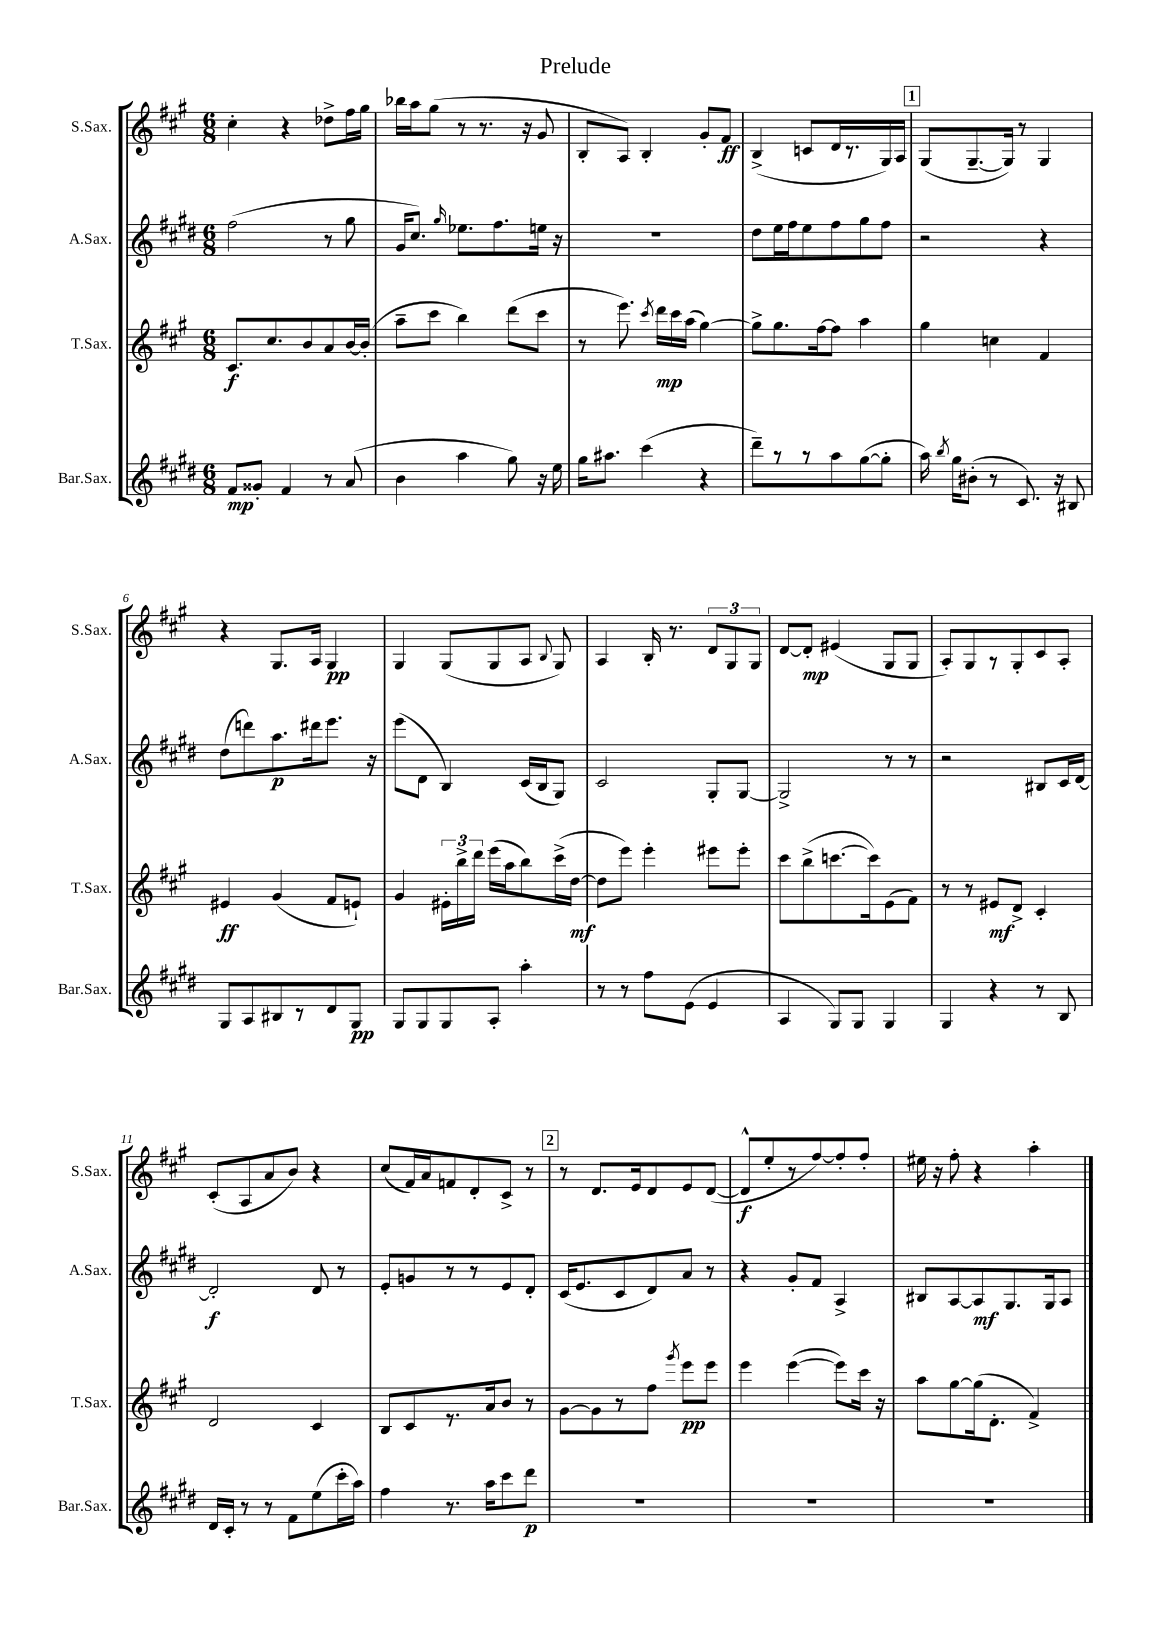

**kern	**dynam	**kern	**dynam	**kern	**dynam	**kern	**dynam
*part4	*part4	*part3	*part3	*part2	*part2	*part1	*part1
*staff4	*staff4	*staff3	*staff3	*staff2	*staff2	*staff1	*staff1
*I"Bar.Sax.	*	*I"T.Sax.	*	*I"A.Sax.	*	*I"S.Sax.	*
*I'Bar.Sax.	*	*I'T.Sax.	*	*I'A.Sax.	*	*I'S.Sax.	*
*clefG2	*	*clefG2	*	*clefG2	*	*clefG2	*
*k[f#c#g#d#]	*	*k[f#c#g#]	*	*k[f#c#g#d#]	*	*k[f#c#g#]	*
*M6/8	*	*M6/8	*	*M6/8	*	*M6/8	*
=1	=1	=1	=1	=1	=1	=1	=1
8f#/L	mp	8.c#/L	f	(2ff#\	.	4cc#'\	.
8g##X'/J	.	.	.	.	.	.	.
.	.	8.cc#/	.	.	.	.	.
4f#/	.	.	.	.	.	4r	.
.	.	8b/	.	.	.	.	.
8r	.	8a/	.	8r	.	8dd-X^\L	.
(8a/	.	[16b/L	.	8gg#\	.	16ff#\L	.
.	.	(16b'/JJ]	.	.	.	16gg#\JJ	.
=2	=2	=2	=2	=2	=2	=2	=2
4b\	.	8aa~\L	.	16g#/KL	.	16bb-X\LL	.
.	.	.	.	8.cc#/J)	.	16aa\J	.
.	.	8ccc#\J	.	.	.	(8gg#\J	.
.	.	.	.	16qqgg#/	.	.	.
4aa\	.	4bb\)	.	8.ee-X\L	.	8r	.
.	.	.	.	.	.	8.r	.
.	.	.	.	8.ff#\	.	.	.
8gg#\)	.	(8ddd\L	.	.	.	.	.
.	.	.	.	.	.	16r	.
16r	.	8ccc#\J	.	16een\Jk	.	8g#/	.
16ee\	.	.	.	16r	.	.	.
=3	=3	=3	=3	=3	=3	=3	=3
16gg#\KL	.	8r	.	2.r	.	8B'/L	.
8.aa#X\J	.	.	.	.	.	.	.
.	.	8.eee\)	.	.	.	8A/J)	.
(4ccc#\	.	.	.	.	.	4B'/	.
.	.	8qccc#/	.	.	.	.	.
.	.	16ddd\LL	mp	.	.	.	.
.	.	16ccc#\	.	.	.	.	.
.	.	(16aa\JJ	.	.	.	.	.
4r	.	[4gg#\)	.	.	.	8g#'/L	.
.	.	.	.	.	.	8f#/J	ff
=4	=4	=4	=4	=4	=4	=4	=4
8ddd#~\L)	.	8gg#^\L]	.	8dd#\L	.	(4B^/	.
8r	.	8.gg#\	.	16ee\L	.	.	.
.	.	.	.	16ff#\J	.	.	.
8r	.	.	.	8ee\	.	8cn/L	.
.	.	[16ff#\k	.	.	.	.	.
8aa\	.	8ff#\J]	.	8ff#\	.	16d/L	.
.	.	.	.	.	.	8.r	.
([8gg#\	.	4aa\	.	8gg#\	.	.	.
8gg#'\J]	.	.	.	8ff#\J	.	16G#/)	.
.	.	.	.	.	.	16A/JJ	.
!!LO:REH:place=s1:t=1
=5	=5	=5	=5	=5	=5	=5	=5
16aa\)	.	4gg#\	.	2r	.	(8G#/L	.
8qbb/	.	.	.	.	.	.	.
16gg#\KL	.	.	.	.	.	.	.
(8b#X'\J	.	.	.	.	.	[8.G#~/	.
8r	.	4ccn\	.	.	.	.	.
.	.	.	.	.	.	16G#/Jk])	.
8.c#/)	.	.	.	.	.	8r	.
.	.	4f#/	.	4r	.	4G#/	.
16r	.	.	.	.	.	.	.
8B#X/	.	.	.	.	.	.	.
!!LO:LB:g=z
=6	=6	=6	=6	=6	=6	=6	=6
8G#/L	.	4e#X/	ff	(8dd#\L	.	4r	.
8A/	.	.	.	8dddn\)	.	.	.
8B#X/	.	(4g#/	.	8.aa\	p	8.G#/L	.
8r	.	.	.	.	.	.	.
.	.	.	.	16ddd#X\k	.	16A/Jk	.
8d#/	.	8f#/L	.	8.eee\J	.	4G#/	pp
8G#/J	pp	8en`/J)	.	.	.	.	.
.	.	.	.	16r	.	.	.
=7	=7	=7	=7	=7	=7	=7	=7
8G#/L	.	4g#/	.	(8eee\L	.	4G#/	.
8G#/	.	.	.	8d#\J	.	.	.
8G#/	.	24e#X'\LL	.	4B/)	.	(8G#/L	.
.	.	24bb^\	.	.	.	.	.
.	.	24ddd\JJ	.	.	.	.	.
8A'/J	.	(16eee\LL	.	.	.	8G#/	.
.	.	16aa\J	.	.	.	.	.
4aa'\	.	8bb\)	.	(16c#/LL	.	8A/J	.
.	.	.	.	16B/J	.	.	.
.	.	.	.	.	.	8qqB/	.
.	.	(16ccc#^\L	.	8G#/J)	.	8G#/)	.
.	.	[16dd\JJ	mf	.	.	.	.
=8	=8	=8	=8	=8	=8	=8	=8
8r	.	8dd\L]	.	2c#/	.	4A/	.
8r	.	8eee\J)	.	.	.	.	.
8ff#\L	.	4eee'\	.	.	.	16B'/	.
.	.	.	.	.	.	8.r	.
(8e\J	.	.	.	.	.	.	.
4e/	.	8eee#X\L	.	8G#'/L	.	12d/L	.
.	.	.	.	.	.	12G#/	.
.	.	8eee#'\J	.	[8G#/J	.	.	.
.	.	.	.	.	.	12G#/J	.
=9	=9	=9	=9	=9	=9	=9	=9
4A/	.	8ccc#\L	.	2G#^/]	.	[8d/L	.
.	.	(8bb^\	.	.	.	8d'/J]	mp
8G#/L)	.	[8.cccn\	.	.	.	(4e#X/	.
8G#/J	.	.	.	.	.	.	.
.	.	16ccc\k])	.	.	.	.	.
4G#/	.	(8e\	.	8r	.	8G#/L	.
.	.	8f#\J)	.	8r	.	8G#/J	.
=10	=10	=10	=10	=10	=10	=10	=10
4G#/	.	8r	.	2r	.	8A'/L)	.
.	.	8r	.	.	.	8G#/	.
4r	.	8e#X/L	mf	.	.	8r	.
.	.	8d^/J	.	.	.	8G#'/	.
8r	.	4c#'/	.	8B#X/L	.	8c#/	.
8B/	.	.	.	16c#/L	.	8A'/J	.
.	.	.	.	[16d#/JJ	.	.	.
!!LO:LB:g=z
=11	=11	=11	=11	=11	=11	=11	=11
16d#/LL	.	2d/	.	2d#'/]	f	(8c#'/L	.
16c#'/JJ	.	.	.	.	.	.	.
8r	.	.	.	.	.	8A/	.
8r	.	.	.	.	.	8a/	.
8f#\L	.	.	.	.	.	8b/J)	.
(8ee\	.	4c#/	.	8d#/	.	4r	.
16ccc#'\L	.	.	.	8r	.	.	.
16aa\JJ)	.	.	.	.	.	.	.
=12	=12	=12	=12	=12	=12	=12	=12
4ff#\	.	8B/L	.	8e'/L	.	(8cc#/L	.
.	.	8c#/	.	8gn/	.	16f#/L)	.
.	.	.	.	.	.	16a/J	.
8.r	.	8.r	.	8r	.	8fn/	.
.	.	.	.	8r	.	8d'/	.
16aa\KL	.	16a/k	.	.	.	.	.
8ccc#\	.	8b/J	.	8e/	.	8c#^/J	.
8ddd#\J	p	8r	.	8d#'/J	.	8r	.
!!LO:REH:place=s1:t=2
=13	=13	=13	=13	=13	=13	=13	=13
2.r	.	[8g#\L	.	(16c#/KL	.	8r	.
.	.	.	.	8.e/	.	.	.
.	.	8g#\]	.	.	.	8.d/L	.
.	.	8r	.	8c#/	.	.	.
.	.	.	.	.	.	16e/k	.
.	.	8ff#\J	.	8d#/)	.	8d/	.
.	.	8qggg#/	.	.	.	.	.
.	.	8eee\L	pp	8a/J	.	8e/	.
.	.	8eee\J	.	8r	.	([8d/J	.
=14	=14	=14	=14	=14	=14	=14	=14
2.r	.	4eee\	.	4r	.	8d^^/L]	f
.	.	.	.	.	.	8ee'/	.
.	.	([4eee\	.	8g#'/L	.	8r	.
.	.	.	.	8f#/J	.	[8ff#/)	.
.	.	8eee\L])	.	4A^/	.	8ff#'/]	.
.	.	16ccc#\Jk	.	.	.	8ff#'/J	.
.	.	16r	.	.	.	.	.
=15	=15	=15	=15	=15	=15	=15	=15
2.r	.	8aa\L	.	8B#X/L	.	16ee#X\	.
.	.	.	.	.	.	16r	.
.	.	[8gg#\	.	[8A/	.	8ff#'\	.
.	.	(16gg#\k]	.	8A/]	mf	4r	.
.	.	8.d'\J	.	.	.	.	.
.	.	.	.	8.G#/	.	.	.
.	.	4f#^/)	.	.	.	4aa'\	.
.	.	.	.	16G#/k	.	.	.
.	.	.	.	8A/J	.	.	.
==	==	==	==	==	==	==	==
*-	*-	*-	*-	*-	*-	*-	*-
